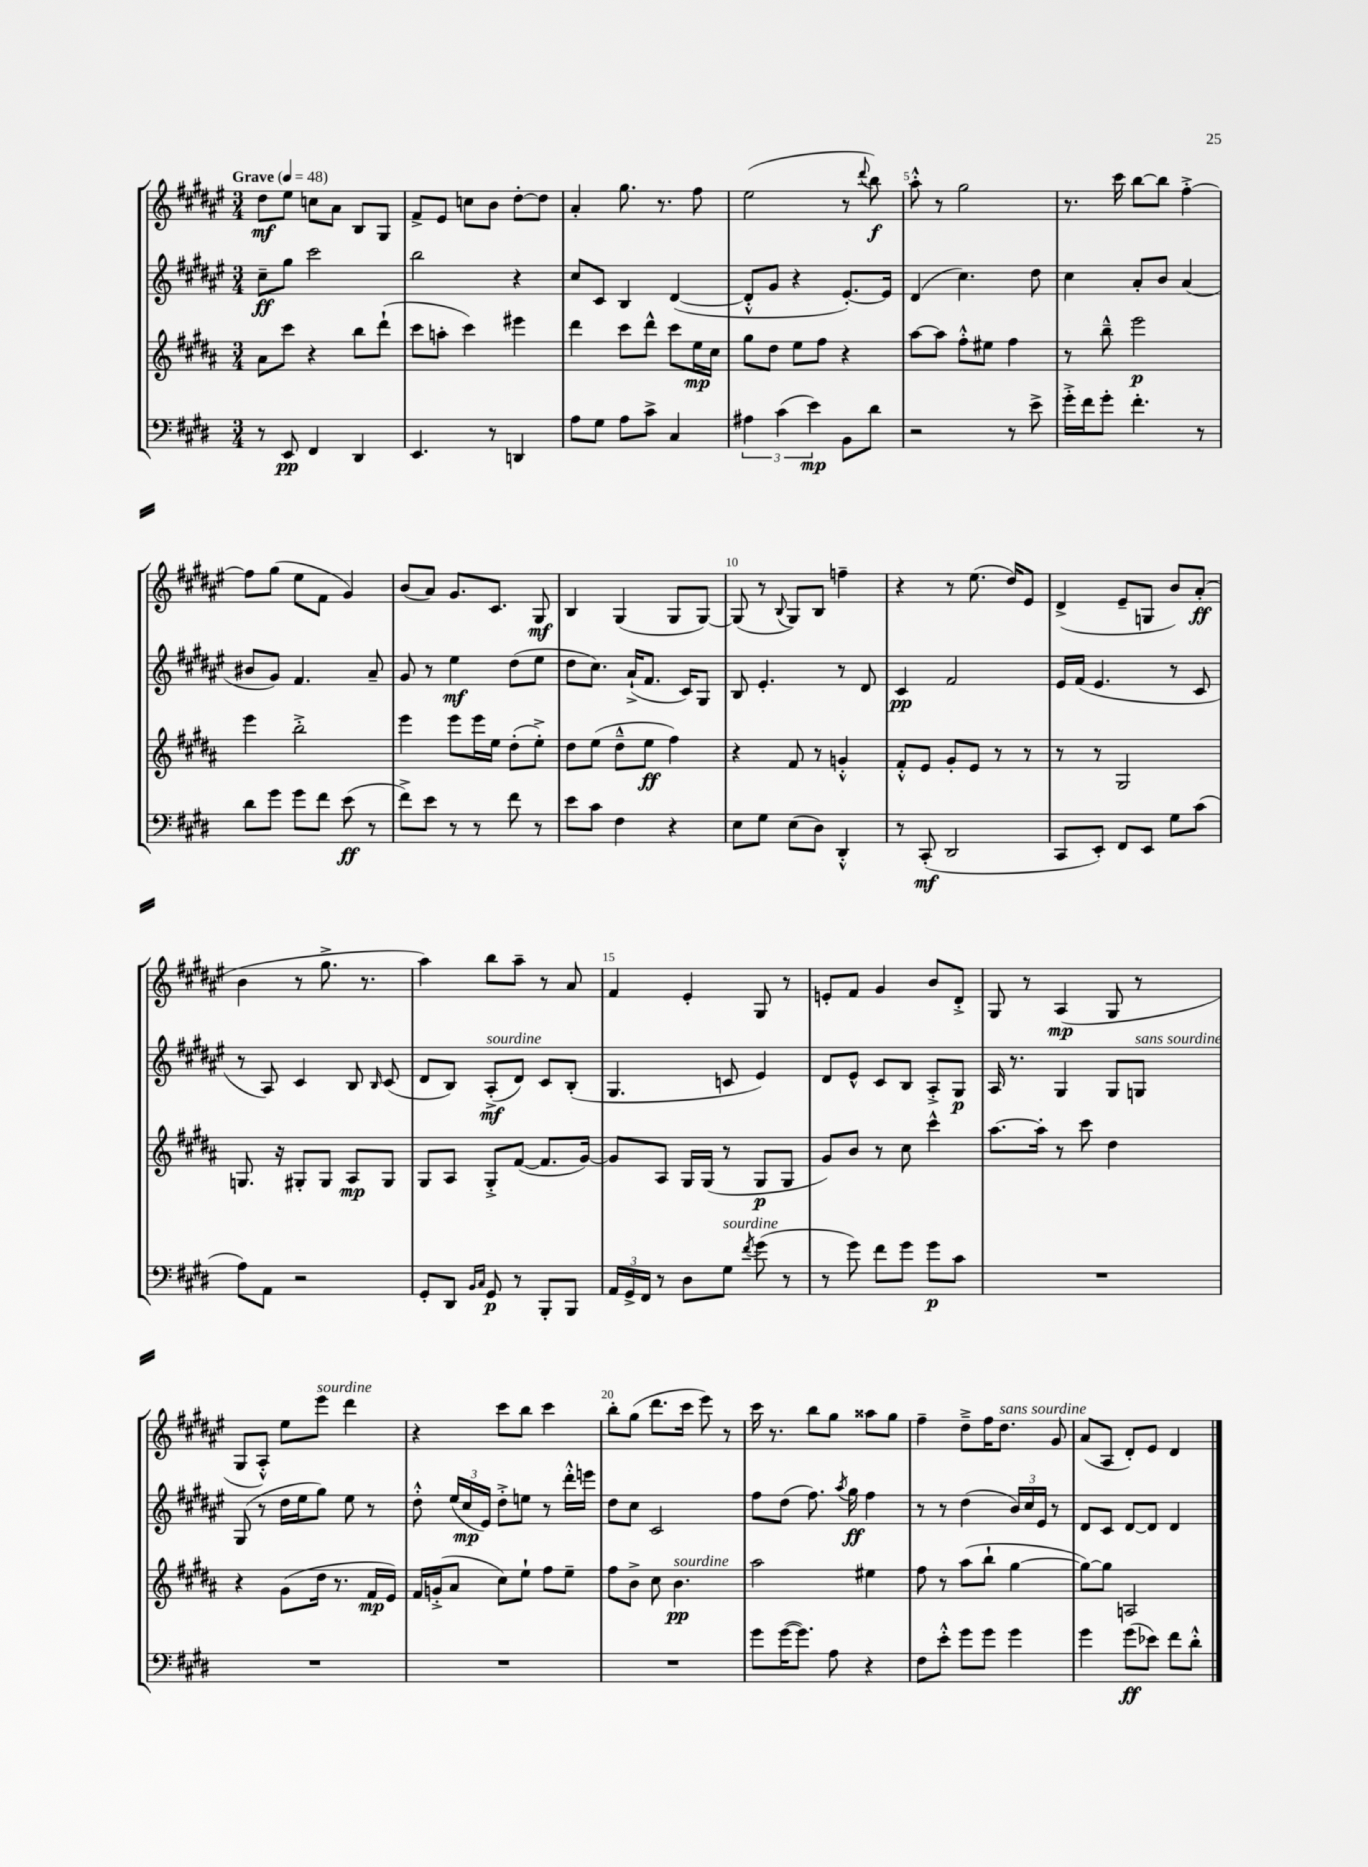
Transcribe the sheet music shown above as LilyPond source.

<<
\new StaffGroup <<
\new Staff = "s0" {
    \clef treble \key fis \major \numericTimeSignature \time 3/4 \tempo "Grave" 4 = 48
    \autoBeamOff dis''8[\mf eis''8] c''8[ ais'8] b8[ gis8] |
    fis'8[-> eis'8] c''8[ b'8] dis''8[~-. dis''8] |
    ais'4-. gis''8. r8. fis''8 |
    eis''2( r8 \appoggiatura { dis'''8 } b''8\f) |
    ais''8-.-^ r8 gis''2 |
    r8. cis'''16 b''8[~ b''8] fis''4~-.-> |
    fis''8[ gis''8]( eis''8[ fis'8] gis'4) |
    b'8[( ais'8]) gis'8.[ cis'8.] gis8\mf |
    b4 gis4( gis8[ gis8]~) |
    gis8( r8 \appoggiatura { b8 } gis8[) b8] f''4-- |
    r4 r8 eis''8.( dis''16[) eis'8] |
    dis'4->( eis'8[-- g8] b'8[) ais'8]-.\ff( |
    b'4 r8 gis''8.-> r8. |
    ais''4) b''8[ ais''8]-- r8 ais'8 |
    fis'4 eis'4-. gis8 r8 |
    e'8[-. fis'8] gis'4 b'8[ dis'8]-.-> |
    gis8 r8 ais4\mp( gis8 r8 |
    gis8[ ais8]-.-^) eis''8[ eis'''8]^\markup { \italic "sourdine" } dis'''4 |
    r4 cis'''8[ b''8] cis'''4 |
    b''8[-. gis''8]( dis'''8.[ cis'''16] eis'''8) r8 |
    cis'''16 r8. b''8[ gis''8] aisis''8[ gis''8] |
    fis''4-- dis''8[---> fis''16 dis''8.]^\markup { \italic "sans sourdine" } gis'8 |
    ais'8[( ais8] dis'8[-.) eis'8] dis'4 \bar "|." |
}
\new Staff = "s1" {
    \clef treble \key fis \major \numericTimeSignature \time 3/4
    \autoBeamOff cis''8[--\ff gis''8] cis'''2 |
    b''2 r4 |
    cis''8[ cis'8] b4 dis'4~( |
    dis'8[-.-^ gis'8] r4 eis'8.[~-.) eis'16] |
    dis'4( cis''4.) dis''8 |
    cis''4 ais'8[-. b'8] ais'4( |
    bis'8[ gis'8]) fis'4. ais'8-- |
    gis'8 r8 eis''4\mf dis''8[( eis''8] |
    dis''8[ cis''8.]) ais'16[-!->( fis'8.] cis'16[) gis8] |
    b8 eis'4.-. r8 dis'8 |
    cis'4\pp fis'2 |
    eis'16[ fis'16]( eis'4. r8 cis'8 |
    r8 ais8) cis'4 b8 \grace { b16 } cis'8( |
    dis'8[ b8]) ais8[-.->\mf^\markup { \italic "sourdine" }( dis'8]) cis'8[ b8]-.( |
    gis4. c'8 eis'4) |
    dis'8[ eis'8]-^ cis'8[ b8] ais8[-.-> gis8]\p |
    ais16 r8. gis4 gis8[ g8]^\markup { \italic "sans sourdine" } |
    gis8( r8 dis''16[ eis''16 gis''8]) eis''8 r8 |
    dis''8-.-^ \tuplet 3/2 { eis''16[( cis''16\mp eis'16]) } dis''8[-.-> e''8] r8 dis'''16[-.-^ e'''16] |
    dis''8[ cis''8] cis'2 |
    fis''8[ dis''8]( fis''8.) \acciaccatura { ais''8 } gis''16\ff fis''4 |
    r8 r8 dis''4( \tuplet 3/2 { b'16[) cis''16 eis'16] } r8 |
    dis'8[ cis'8] dis'8[~ dis'8] dis'4 \bar "|." |
}
\new Staff = "s2" {
    \clef treble \key b \major \numericTimeSignature \time 3/4
    \autoBeamOff ais'8[ cis'''8] r4 b''8[ dis'''8]-!( |
    cis'''8[ a''8]-. cis'''4) eis'''4 |
    dis'''4 cis'''8[ dis'''8]-^ cis'''8[ e''16\mp cis''16] |
    gis''8[ dis''8] e''8[ fis''8] r4 |
    ais''8[~ ais''8] fis''8[-.-^ eis''8] fis''4 |
    r8 b''8---^ e'''2\p |
    e'''4 b''2-.-> |
    e'''4 e'''8[ e'''16 e''16] dis''8[-.( e''8]-.->) |
    dis''8[ e''8]( dis''8[---^ e''8]\ff fis''4) |
    r4 fis'8 r8 g'4-.-^ |
    fis'8[-.-^ e'8] gis'8[-. e'8] r8 r8 |
    r8 r8 gis2 |
    g8. r16 gis8[-. gis8] ais8[\mp gis8] |
    gis8[ ais8] gis8[-.-> fis'8]~( fis'8.[ gis'16]~) |
    gis'8[ ais8] gis16[ gis16]( r8 gis8[\p gis8] |
    gis'8[) b'8] r8 cis''8 cis'''4-^ |
    ais''8.[~ ais''16]-. r8 cis'''8 dis''4 |
    r4 gis'8[( dis''16] r8. fis'16[\mp e'16]) |
    fis'16[ g'16-.->( ais'8] cis''8[) e''8]-! fis''8[ e''8]-- |
    fis''8[ b'8]-> cis''8 b'4.\pp^\markup { \italic "sourdine" } |
    ais''2 eis''4 |
    fis''8 r8 ais''8[( b''8]-! gis''4~ |
    gis''8[~) gis''8] a2 \bar "|." |
}
\new Staff = "s3" {
    \clef bass \key e \major \numericTimeSignature \time 3/4
    \autoBeamOff r8 e,8\pp fis,4 dis,4 |
    e,4. r8 d,4 |
    a8[ gis8] a8[ cis'8]-> cis4 |
    \tuplet 3/2 { ais4 cis'4( e'4\mp) } b,8[ dis'8] |
    r2 r8 e'8-> |
    gis'16[-.-> fis'16 gis'8]-. fis'4.-. r8 |
    dis'8[ gis'8] gis'8[ fis'8] e'8\ff( r8 |
    fis'8[->) e'8] r8 r8 fis'8 r8 |
    e'8[ cis'8] fis4 r4 |
    e8[ gis8] e8[( dis8]) dis,4-.-^ |
    r8 cis,8-.\mf( dis,2 |
    cis,8[ e,8]-.) fis,8[ e,8] gis8[ cis'8]( |
    a8[) a,8] r2 |
    gis,8[-. dis,8] \grace { b,16[ cis16] } gis,8\p r8 b,,8[-. b,,8] |
    \tuplet 3/2 { a,16[ gis,16-> fis,16] } r8 dis8[ gis8]^\markup { \italic "sourdine" } \acciaccatura { fis'8 } gis'8( r8 |
    r8 gis'8) fis'8[ gis'8] gis'8[\p cis'8] |
    R2. |
    R2. |
    R2. |
    R2. |
    gis'8[ gis'16~( gis'8.]) a8 r4 |
    fis8[ e'8]-.-^ gis'8[ gis'8] gis'4 |
    gis'4 gis'8[\ff( ees'8]) fis'8[ dis'8]-.-^ \bar "|." |
}
>>
>>
\layout { \context { \Score \override BarNumber.break-visibility = ##(#f #t #t) barNumberVisibility = #(every-nth-bar-number-visible 5) } }
